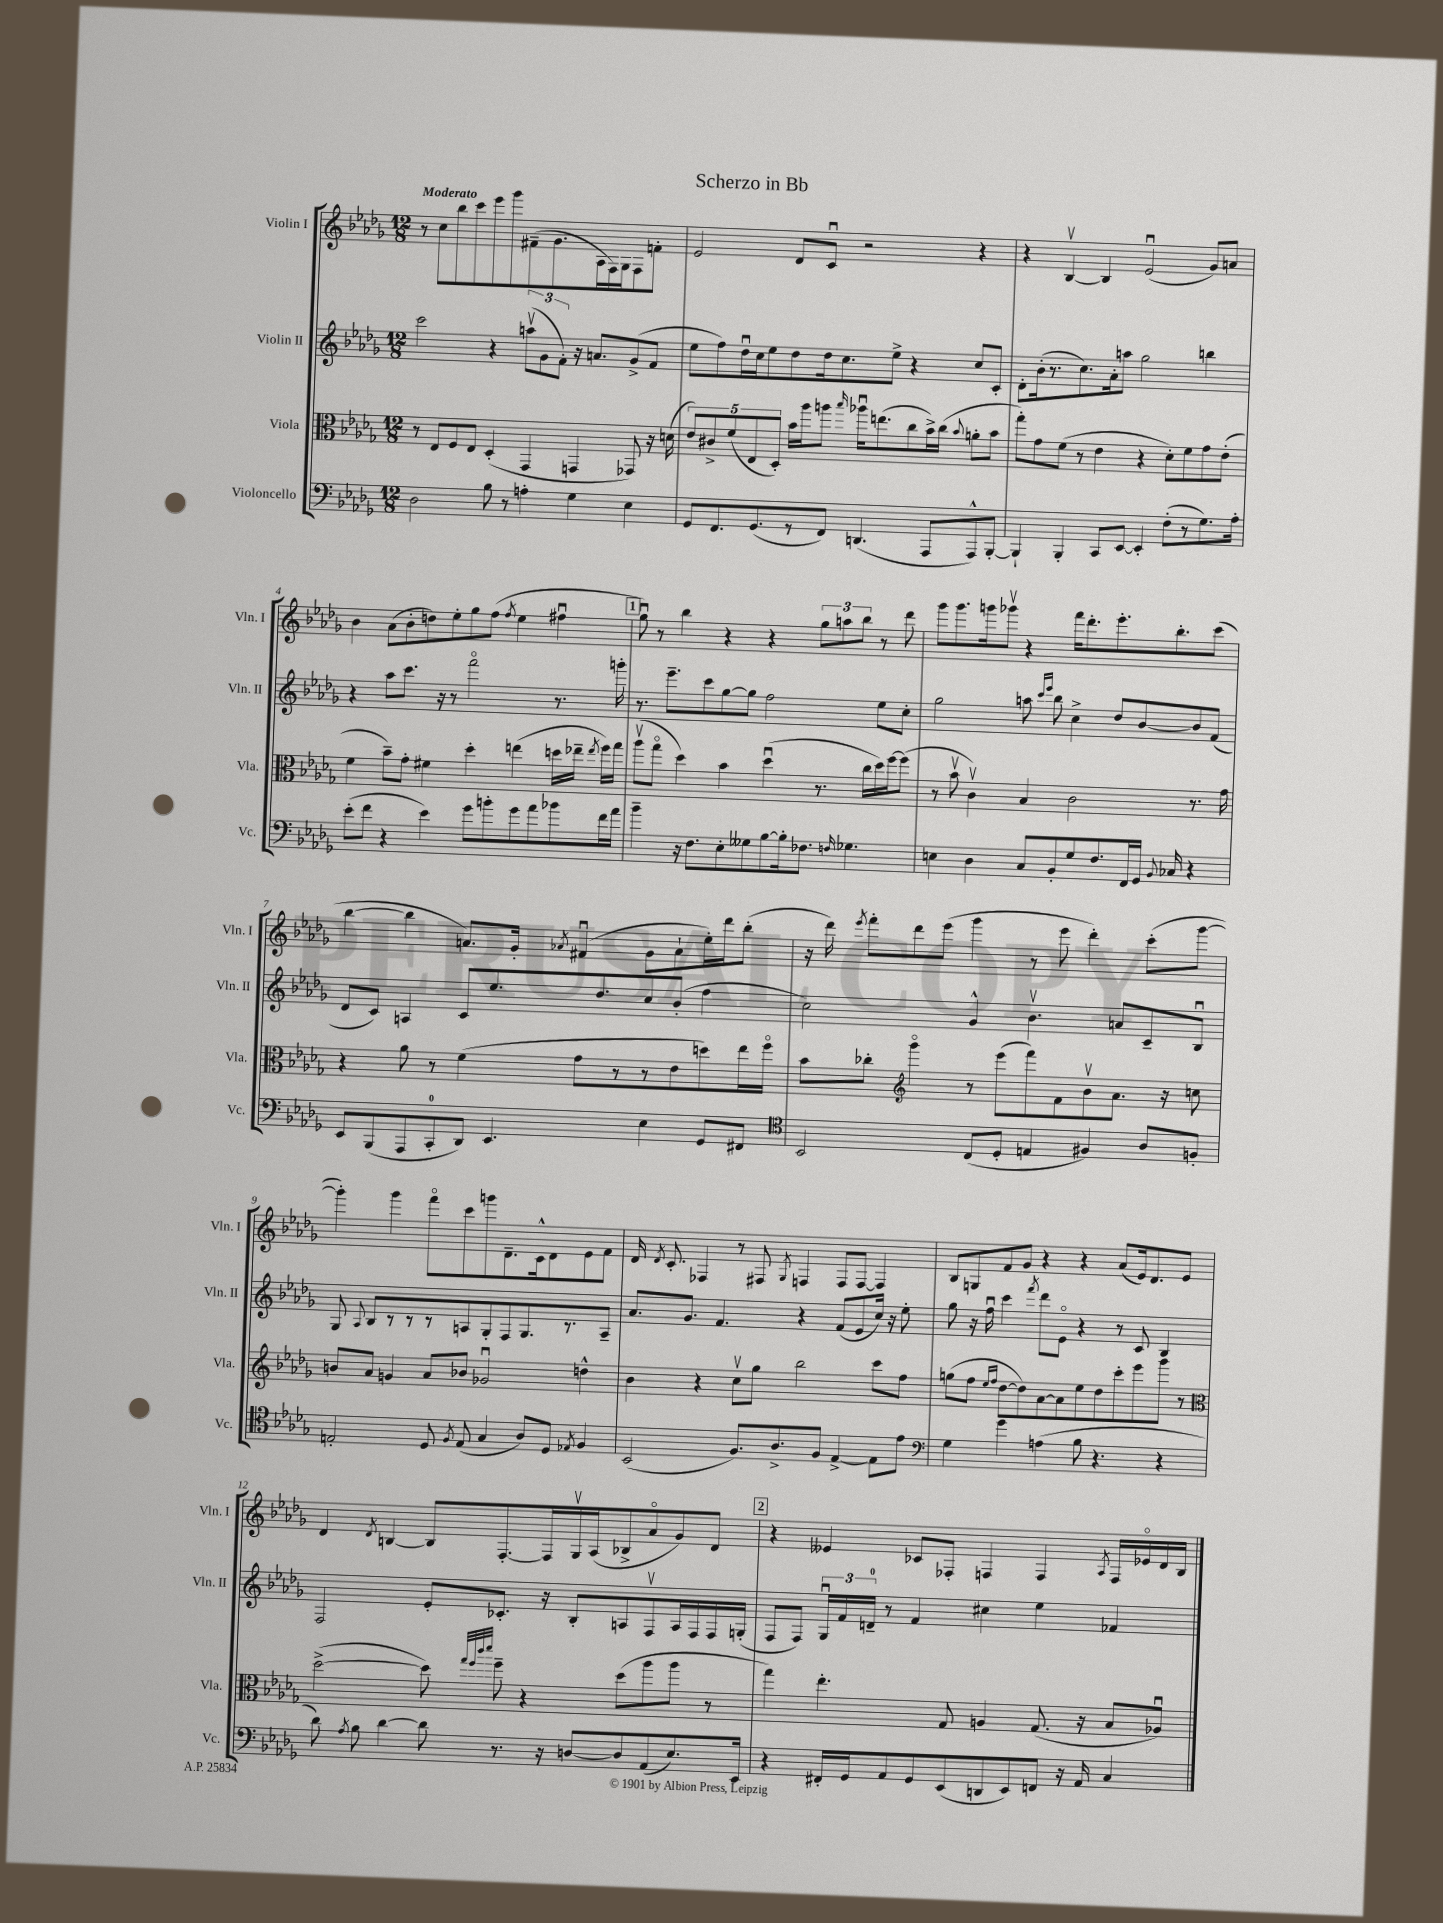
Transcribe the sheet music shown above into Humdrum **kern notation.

**kern	**kern	**kern	**kern
*part4	*part3	*part2	*part1
*staff4	*staff3	*staff2	*staff1
*I"Violoncello	*I"Viola	*I"Violin II	*I"Violin I
*I'Vc.	*I'Vla.	*I'Vln. II	*I'Vln. I
*clefF4	*clefC3	*clefG2	*clefG2
*k[b-e-a-d-g-]	*k[b-e-a-d-g-]	*k[b-e-a-d-g-]	*k[b-e-a-d-g-]
*M12/8	*M12/8	*M12/8	*M12/8
=1	=1	=1	=1
!	!	!	!LO:TX:a:B:t=Moderato
2D-\	8r	2ccc\	8r
.	8E-/L	.	8cc\L
.	8F/	.	8bb-\
.	8E-/J	.	8ccc\
8B-\	(4D-'/	4r	8eee-\
8r	.	.	8ggg-\
4An'\	4GG-/	(12aanv\L	(8f#X~\
.	.	12g-\	.
.	.	.	8.g-\
.	.	12f'\J)	.
4G-\	4GGn/	16r	.
.	.	8.an/L	16A-\L
.	.	.	16F\)
.	.	.	16G-\J
4E-\	8GG-X/)	(8g-^/	8F\
.	16r	8f/J	8fn'\J
.	(16dn\	.	.
=2	=2	=2	=2
8GG-/L	10e-/L)	8ee-\L	2e-/
.	10c#X^/	.	.
8.FF/	.	8ff\)	.
.	(10f/	.	.
.	.	16dd-u\L	.
.	10E-/	.	.
(8.GG-/	.	16cc\J	.
.	.	8ee-\	.
.	10D-'/J)	.	.
8r	16b-\LL	8dd-\	8d-/L
.	16aa-\J	.	.
8FF/J)	8aan\J	16dd-\k	8cu/J
.	.	8.cc\	.
.	16qqbb-/	.	.
(4.DDn/	16aa-Xu\KL	.	2r
.	(8.een\	.	.
.	.	8ee-^\J	.
.	8cc\	4r	.
8AAA-/L	16b-^\L)	.	.
.	(16cc\JJ	.	.
.	8qqb-/	.	.
8AAA-^^/)	8an'\L	8cc/L	4r
[8BBB-'/J	8b-\J	8c'/J	.
=3	=3	=3	=3
4BBB-`/]	8gg-'\L)	8d-'\L	4r
.	8g-\	(16b-'\k	.
.	.	8.r	.
4BBB-'/	(8f\J	.	[4B-v/
.	8r	8.cc\)	.
8CC/L	4e-\	.	4B-/]
.	.	16a-'\k	.
[8EE-/J	.	8aan\J	.
4EE-'/]	4r	2gg-\	(2e-u/
(8F'\L	8d-'\L)	.	.
8r	8f\	.	.
8.G-\)	8g-\	4bbn\	8g-/L)
.	(8e-'\J	.	8an/J
16A-'\Jk	.	.	.
!!LO:LB:g=z
=4	=4	=4	=4
(8e-'\L	4f\	4r	4b-\
8f\J	.	.	.
4r	8b-~\L)	8aa-\L	(8a-\L
.	8g-'\J	8.ccc\J	8b-'\
4e-\)	4f#X\	.	8ddn\)
.	.	16r	.
.	.	8r	8ee-'\
8g-\L	4dd-'\	2fff\	8gg-\
8bn'\	.	.	(8ff\J
.	.	.	8qff/
8g-\	(4een\	.	4ee-\
8a-\	.	.	.
8b-X\	16ddn\LL	8.r	4ff#Xu\
.	16ee-X~\JJ	.	.
.	8qee-/	.	.
16f\L	16ff\LL)	.	.
16a-\JJ	16gg-\JJ	16gggn'\	.
!!LO:REH:place=s1:t=1
=5	=5	=5	=5
4b-~\	(8aa-v\L	8.r	8gg-u\)
.	8gg-\J	.	8r
.	.	8.eee-~\L	.
16r	4dd-\)	.	4bb-\
8.F\L	.	.	.
.	.	8ccc\	.
8E-'\	4b-\	[8gg-\	4r
8G--X\	.	8gg-\J]	.
[8B-\	(4dd-u\	2ff\	4r
16B-'\k]	.	.	.
8.F-X\J	.	.	.
.	8.r	.	12gg-\L
.	.	.	12aan\
16qqFn/	.	.	.
4.G-X\	.	.	.
.	.	.	12bb-\J
.	16cc\LL	.	.
.	16dd-\)	8ee-\L	8r
.	[16ff\J	.	.
.	(8ff\J]	8cc'\J	8ddd-\
=6	=6	=6	=6
4En\	8r	2gg-\	8ggg-\L
.	8b-v\	.	8.ggg-\
4D-\	4cv\)	.	.
.	.	.	16gggn\k
.	.	.	8ggg-Xv\J
8C/L	4B-/	8aan\	4r
.	.	16qqccc/LL	.
.	.	16qqeee-/JJ	.
8BB-'/	.	8bb-\	.
8G-/	2c\	4cc^\	16fff\KL
.	.	.	8.ddd-'\
8.F/	.	.	.
.	.	8dd-/L	8.eee-'\
16FF/L	.	.	.
16GG-/JJ	.	[8b-/	.
8qqBB-/	.	.	.
16C-X/	.	.	8.bb-'\
4r	8.r	8b-/]	.
.	.	(8f/J	(8ccc\J
.	16g-\	.	.
!!LO:LB:g=z
=7	=7	=7	=7
8EE-/L	4r	8d-/L	[4bb-\
(8BBB-/	.	8c/J)	.
8AAA-/	8a-\	4An/	4bb-\]
8CC'/	8r	.	.
8DD-/J)	(4f\	8c/L	8.an/L)
4.EE-/	.	8.ee-/	.
.	.	.	16g-'/Jk
.	.	.	8qa-X/
.	8g-\L	.	(4f#Xu/
.	.	8.dd-/	.
.	8r	.	.
4E-\	8r	8cc/	8g-\L
.	8e-\	(8b-'/J	8a-`\
8GG-/L	8ddn\)	4ff\	16ee-'\L)
.	.	.	16ddd-\J
8FF#X/J	16ee-\L	.	(8bb-'\J
.	16ff\JJ	.	.
=8	=8	=8	=8
*clefC4	*	*	*
2BB-/	8b-\L	2cc\)	16r
.	.	.	16ddd-\)
.	.	.	8qeee-/
.	8cc-X'\J	.	8fff'\L
*	*clefG2	*	*
.	4ggg-\	.	8ddd-\
.	.	.	(8eee-\J
(8C/L	8r	4g-^^/	4ggg-\
8D-'/J	(8eee-\L	.	.
4En/	8fff\)	4.b-v\	8r
.	8f\	.	8eee-\
4F#X/)	8b-v\	.	4ddd-'\)
.	8.a-\J	8an/L	.
8A-/L	.	8c~/	(8ccc'\L
.	16r	.	.
8Fn'/J	8ccn\	8B-u/J	[8ggg-\J
!!LO:LB:g=z
=9	=9	=9	=9
2En'/	8bn/L	8G-/	4ggg-'\])
.	.	8qqA-/	.
.	8a-/J	8B-/L	.
.	4gn/	8r	4ggg-\
.	.	8r	.
8D-/	8a-/L	8r	8fff\L
8qF/	.	.	.
(8E/	8b-X/J	8An/	8ccc\
4G-/	2g-Xu/	8G-'/	8gggn\
.	.	8F/	8.d-~\
8A-/L)	.	8.G-/	.
.	.	.	16c^^\k
8D-/J	.	.	8d-\
.	.	8.r	.
8qE-X/	.	.	.
4F/	4ddn^^\	.	8e-\
.	.	8A~/J	8f\J
=10	=10	=10	=10
(2BB-/	4b-\	8.a-/L	16d-/
.	.	.	8qd-/
.	.	.	8.c'/
.	.	8.g-/J	.
.	4r	.	4F-X/
.	.	4.f/	.
8.F/L)	8ccv\L	.	8r
.	8gg-\J	.	8F#X/
8.A-^/	.	.	.
.	.	.	8qG-/
.	2bb-\	4r	4Fn/
8F/J	.	.	.
[4E-^/	.	(8f/L	8F/L
.	.	8e-/	[8F/J
8E-\L]	8ccc\L	16cc/Jk)	4F/]
.	.	16r	.
8e-\J	8ff\J	8ee-'\	.
=11	=11	=11	=11
*clefF4	*	*	*
4G-\	(8ggn\L	8gg-\	8B-/L
.	8ff\J	16r	8Gn/
.	.	16ffu\	.
.	16qqee-/LL	.	.
.	16qqff/JJ	.	.
4g-\	[8dd-\L	4ccc\	8f/
.	8dd-\])	.	8g-/J
.	.	8qfff/	.
(4An\	[8a-\	8ddd-\L	4r
.	8a-\]	8e-\J	.
8B-\	8ee-\	4r	4r
4.r	8dd-\	.	.
.	8ccc'\	8r	(8a-/L
.	8eee-\	8c/	16e-/k)
.	.	.	8.d-/
4r	8ggg-\J	4B-/	.
.	8r	.	8e-/J
!!LO:LB:g=z
=12	=12	=12	=12
*	*clefC3	*	*
8d-\)	([2dd-^\	2F/	4d-/
8qA-/	.	.	.
8B-\	.	.	.
.	.	.	8qd-/
[4d-\	.	.	[4Bn/
8d-\]	8dd-\])	8e-'/L	8B/L]
.	32qqgg-/LLL	.	.
.	32qqff/	.	.
.	32qqccc/	.	.
.	32qqddd-/JJJ	.	.
8.r	8ff~\	8.c-X'/J	[8.F'/
.	4r	.	.
16r	.	16r	16F/L]
[8Dn/L	.	8B-'/L	16G-v/
.	.	.	(16A-/J
8D/]	(8dd-\L	8An/	8B-X^/
(8AA-/	8aa-\	8Fv/	8a-/
8.E-/)	8aa-\J	16A/L	8g-/)
.	.	16F/	.
.	8r	16F/	8d-/J
16EE-/Jk	.	(16Gn'/JJ	.
!!LO:REH:place=s1:t=2
=13	=13	=13	=13
4r	4gg-\)	8F/L	4r
.	.	8F/J)	.
16FF#X'/LL	4.ee-'\	24G-u/LL	4e--X/
.	.	24f/	.
16GG-/J	.	.	.
.	.	24dn~/JJ	.
8AA-/	.	8r	.
8GG-/	.	4f/	8c-X/L
(8EE-/	8G-/	.	8F-X'/J
8DDn/	4An/	4cc#X\	4Fn/
8EE-/)	.	.	.
8FFn/J	(8.G-/	4ee-\	4F/
16r	.	.	.
16AA-/	16r	.	.
.	.	.	8qA-/
4C/	8B-/L	4f-X/	16F/LL
.	.	.	16e-X/
.	8A-Xu/J)	.	16d-/
.	.	.	16B-/JJ
==	==	==	==
*-	*-	*-	*-
